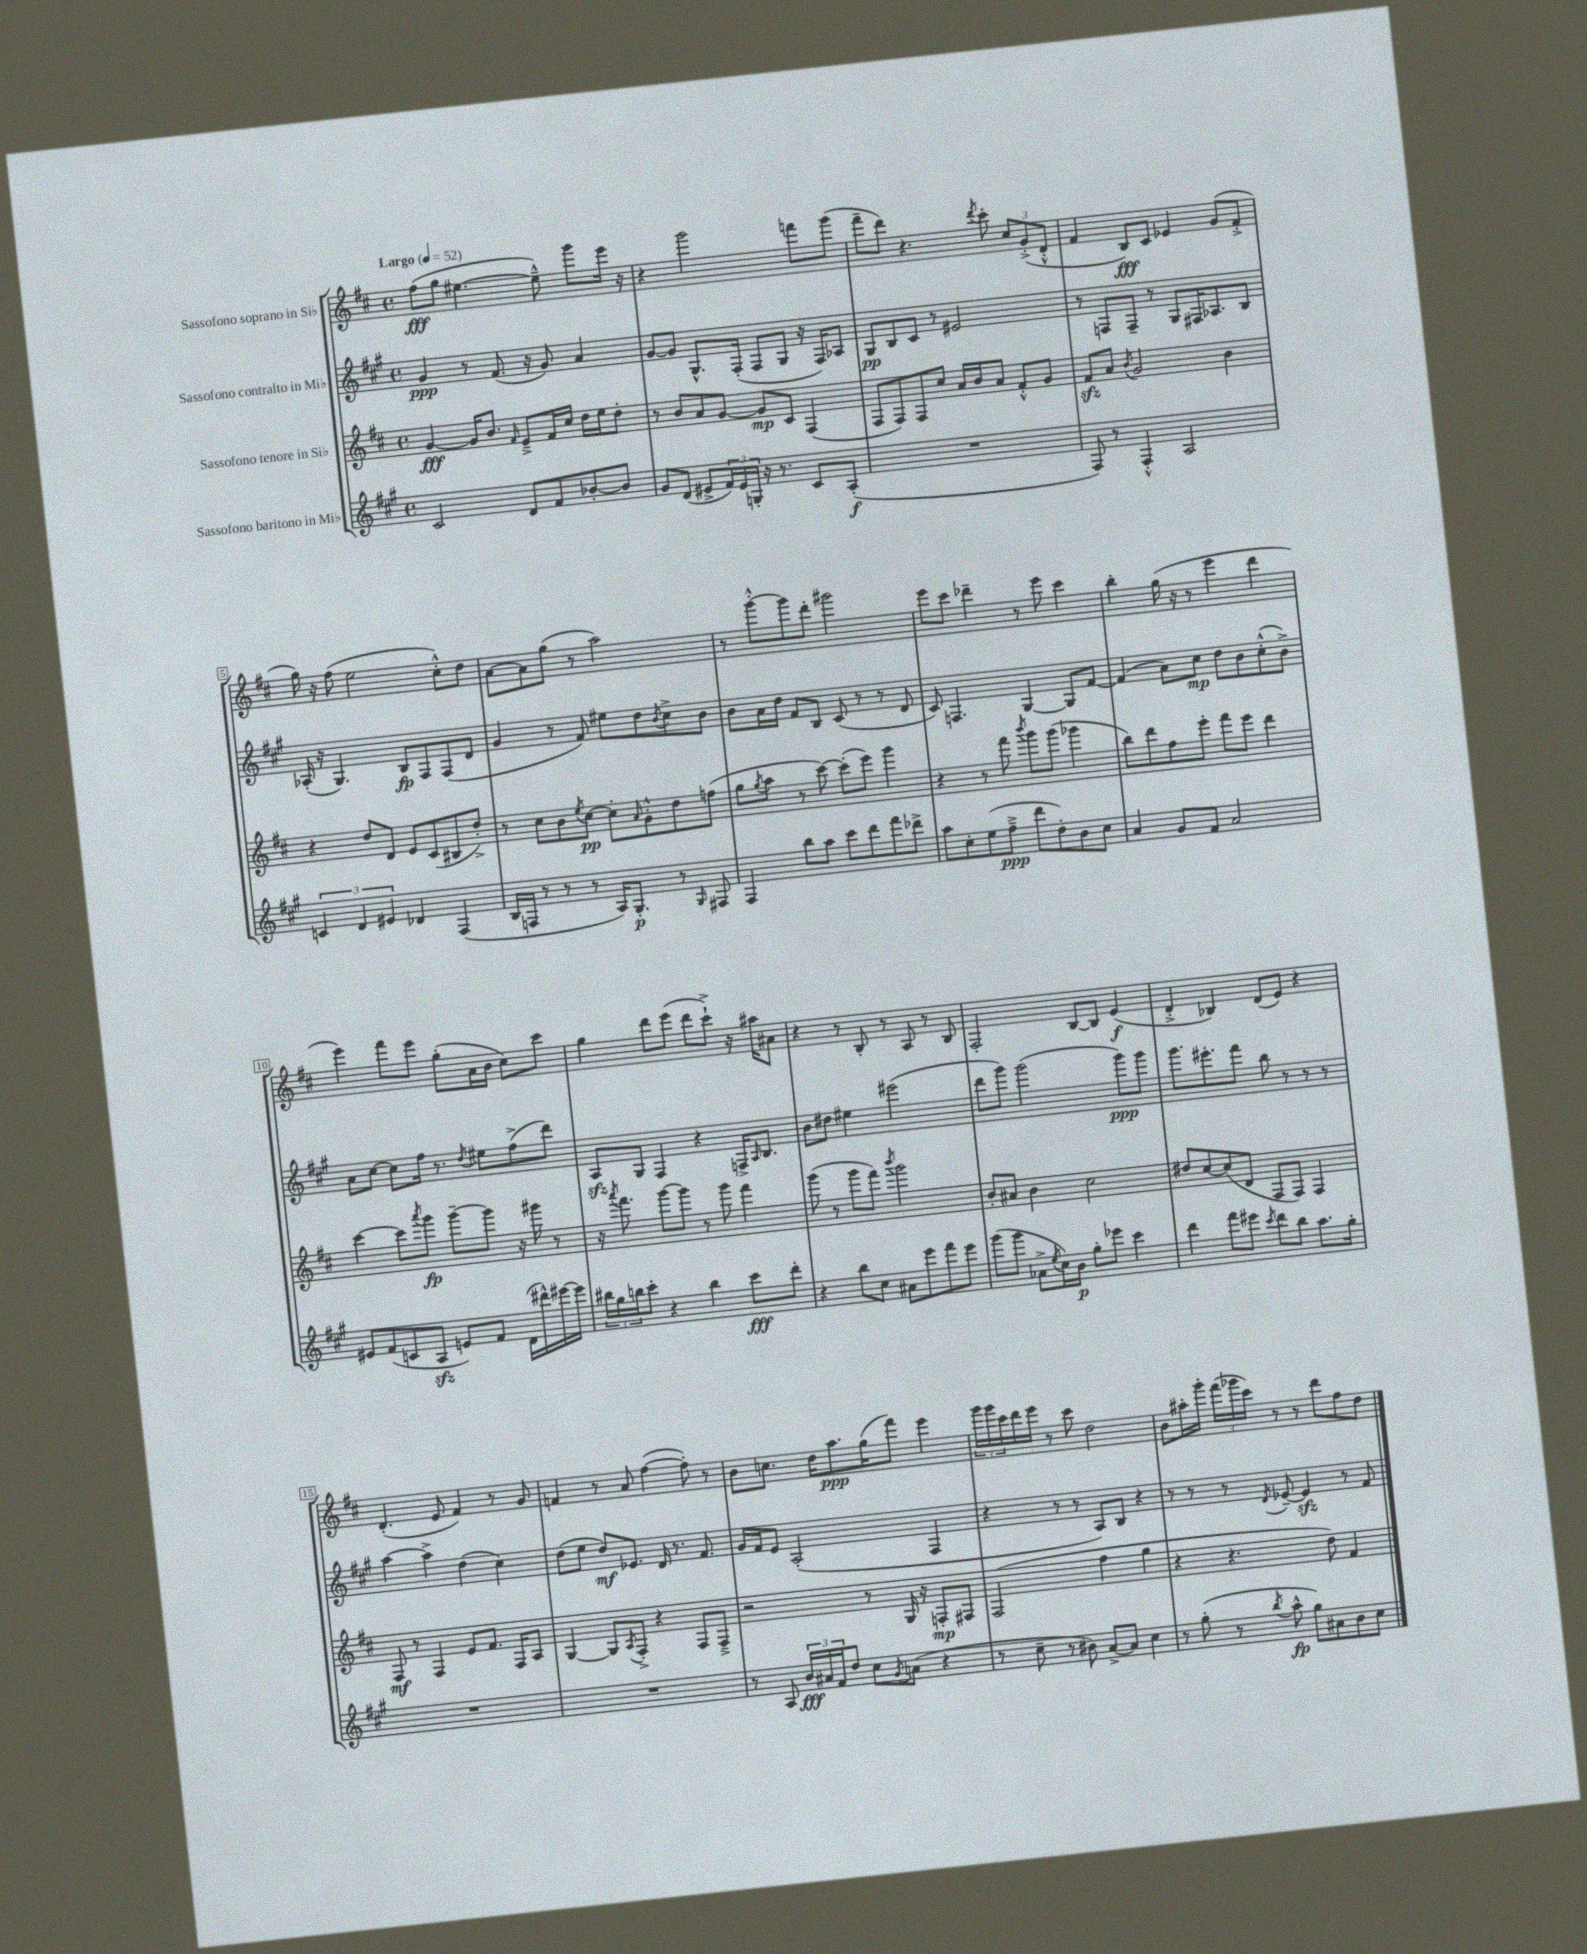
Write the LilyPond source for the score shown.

<<
\new StaffGroup <<
\new Staff = "s0" \with { instrumentName = "Sassofono soprano in Sib" } {
    \clef treble \key d \major \defaultTimeSignature \time 4/4 \tempo "Largo" 4 = 52
    fis''8\fff( g''8 eis''4.~ eis''8---^) g'''8 e'''16 r16 |
    r4 g'''2 f'''8 g'''8( |
    fis'''8-- d'''8) r4. \acciaccatura { d'''8 } cis'''8-. \tuplet 3/2 { cis''8 g'8-.->( d'8-.-^ } |
    fis'4 b8\fff) cis'8 ees'4 g'8( fis'8-.-> |
    g''16) r16 fis''8( e''2 cis''8-.-^) d''8 |
    a'8~ a'8 g''8( r8 a''2) |
    r8 g'''8~-.-^ g'''8 d'''8-. gis'''2 |
    e'''8 cis'''8 des'''4-- r8 e'''8 cis'''4 |
    b''4-. g''16( r16 r8 e'''4 d'''4 |
    e'''4) fis'''8 e'''8 g''8-.( a'16 b'16 cis''8) cis'''8 |
    g''4 d'''8 e'''8( d'''8 cis'''8-!->) r16 ais''16 ais'8 |
    r4 r8 b8-. r8 a8 r8 b8 |
    fis2-. b8~ b8 e'4\f( |
    d'4-.-> bes4) d'8( e'8) r4 |
    d'4.-.( e'8 fis'4) r8 g'8 |
    f'4 r8 a'8 fis''4~( fis''8-.) r8 |
    b'8 c''8. d''16 a''8.\ppp g''16( fis'''8) e'''4 |
    \tuplet 3/2 { g'''16 g'''16 cis'''16 } d'''16 e'''16 r8 cis'''8 d''2 |
    b'8 ais''16-. g'''16-. \tuplet 3/2 { fis'''16( ges'''16 cis'''16) } r8 r8 d'''8 fis''8 d''8 \bar "|." |
}
\new Staff = "s1" \with { instrumentName = "Sassofono contralto in Mib" } {
    \clef treble \key a \major \defaultTimeSignature \time 4/4
    gis'4\ppp r8 fis'8.( r16 gis'8) a'4 |
    gis'8~ gis'8 gis8.-^ fis16-.( fis8 gis8 r16 fis16) aes8 |
    gis8\pp b8 cis'8 r8 eis'2 |
    r8 f8 f8-- r8 gis8 fis16 aes8. b8 |
    aes16-.( r16 gis4.) b8\fp fis8 fis8( d'8 |
    gis'4 r8 fis'8) eis''8 d''8 \acciaccatura { b'8 } cis''8-> b'8 |
    b'8 a'16 d''16 fis'8 b8 cis'8( r8 r8 d'8 |
    cis'8) f4. gis4~ gis8 fis'8~ |
    fis'4( a'8) cis''8\mp d''8 b'8 cis''8-.-^( b'8->) |
    a'8 cis''8~ cis''8 fis''16 r8. \acciaccatura { d''8 } eis''8 fis''8->( d'''8) |
    a8\sfz gis8 fis4 r4 f16-> \grace { a16 } b8. |
    b'8 dis''8 eis''4 eis'''2( |
    d'''8 gis'''8) gis'''2( gis'''8\ppp) gis'''8 |
    gis'''8. eis'''8.-. fis'''8 b''8 r8 r8 r8 |
    a''4~ a''4-> d''4( cis''4) |
    d''8( e''8 d''8\mf) ees'8. d'16 r8. fis'8. |
    gis'16 fis'16 e'8 a2-.( fis4 |
    r4 r8 r8 a8) b8 r4 |
    r8 r8 r8 \acciaccatura { d'8 } ees'8~-- ees'4\sfz r8 fis'8 \bar "|." |
}
\new Staff = "s2" \with { instrumentName = "Sassofono tenore in Sib" } {
    \clef treble \key d \major \defaultTimeSignature \time 4/4
    g'4~\fff g'16 b'8. \grace { fis'16 } e'8---> fis'16 cis''16 d''16 e''16 d''8-. |
    r8 b'8 a'8 g'8~ g'8\mp cis'8 fis4( |
    fis8 fis8) fis8 cis''8 a'16 b'16 a'8 fis'8-.-^ g'8 |
    fis'8\sfz a'8 \acciaccatura { b'8 } g'2 b'4 |
    r4 d''8 d'8 e'8 cis'8( bis8 d''8-.->) |
    r8 cis''8 b'8 \acciaccatura { e''8 } cis''8~\pp cis''8-. \grace { a'16 } g'8-.-^ d''8 f''8( |
    g''8 \acciaccatura { g''8 } a''8 r8 cis'''8~) cis'''8-.( e'''8) g'''4 |
    r4 r8 fis'''8 \acciaccatura { b'''8 } g'''8 g'''8( ges'''4 |
    b''8) d'''8 fis''8 e'''8-. fis'''8 e'''8 d'''4 |
    cis'''4~ cis'''8 \acciaccatura { a'''8 } g'''8\fp g'''8~-- g'''8 r16 gis'''16 r8 |
    r16 \acciaccatura { a'''8 } fis'''8. g'''8~ g'''8 r8 g'''8 fis'''4 |
    g'''8( r8 g'''8 fis'''8) \acciaccatura { b'''8 } g'''2 |
    b'8-. ais'8 b'4 cis''2 |
    dis''8 cis''8~ cis''8( d'8 fis8 fis8) fis4 |
    fis8\mf r8 fis4 e'8 fis'8. fis16 a8 |
    g4~ g8 \acciaccatura { a8 } fis8-.-> r4 fis8 fis8---> |
    r2 r8 g16 r16 f8-.\mp fis8 |
    fis2( fis''4 g''4 |
    r4 r4. d''8) fis'4 \bar "|." |
}
\new Staff = "s3" \with { instrumentName = "Sassofono baritono in Mib" } {
    \clef treble \key a \major \defaultTimeSignature \time 4/4
    cis'2 d'8 fis'8 bes'8~-. bes'8 |
    gis'8 d'8( eis'8-> \tuplet 3/2 { fis'16) eis'16 g16-. } r16 r8. cis'8 a8-.\f( |
    R1 |
    fis8) r8 fis4-.-^ a2 |
    \tuplet 3/2 { c'4 d'4 eis'4 } des'4 fis4( |
    b16 f16 r8 r8 r8 a16) gis8.-.\p r8 \grace { gis16 } fis8 |
    fis4 b''8 a''8 cis'''8 d'''8 fis'''8 des'''8-> |
    a''8 cis''8-. e''8( fis''8--->\ppp d'''8 d''8-.) b'8 cis''8 |
    a'4 gis'8 fis'8 a'2 |
    eis'8 fis'8( c'8 a8\sfz e'8) fis'8 d'16( dis'''16-^) eis'''16~ eis'''16 |
    \tuplet 3/2 { bis''16 gis''16 b''16 } cis'''8-. r4 b''4 cis'''8\fff d'''8-. |
    r4 b''8 cis''8 ais'8 e'''8 fis'''8 e'''8 |
    gis'''8( gis'''8 aes'8-> \acciaccatura { e''8 } cis''16) b'16\p gis''8-. ees'''8 cis'''4 |
    d'''4 fis'''8 eis'''8 \acciaccatura { cis'''8 } d'''8 b''8 a''8. gis''16-. |
    R1 |
    R1 |
    r8 a8 \tuplet 3/2 { b'16\fff ais'16 fis'16 } d''8 cis''8 \acciaccatura { gis'8 } a'8( r4 |
    r8 cis''8-- r8 bis'8) a'8~-> a'8 cis''4 |
    r8 gis''8-.( r8 \acciaccatura { b''8 } a''8-^\fp gis''8) ais'8 b'8 cis''8 \bar "|." |
}
>>
>>
\layout { \context { \Score \override BarNumber.stencil = #(make-stencil-boxer 0.1 0.3 ly:text-interface::print) } }
